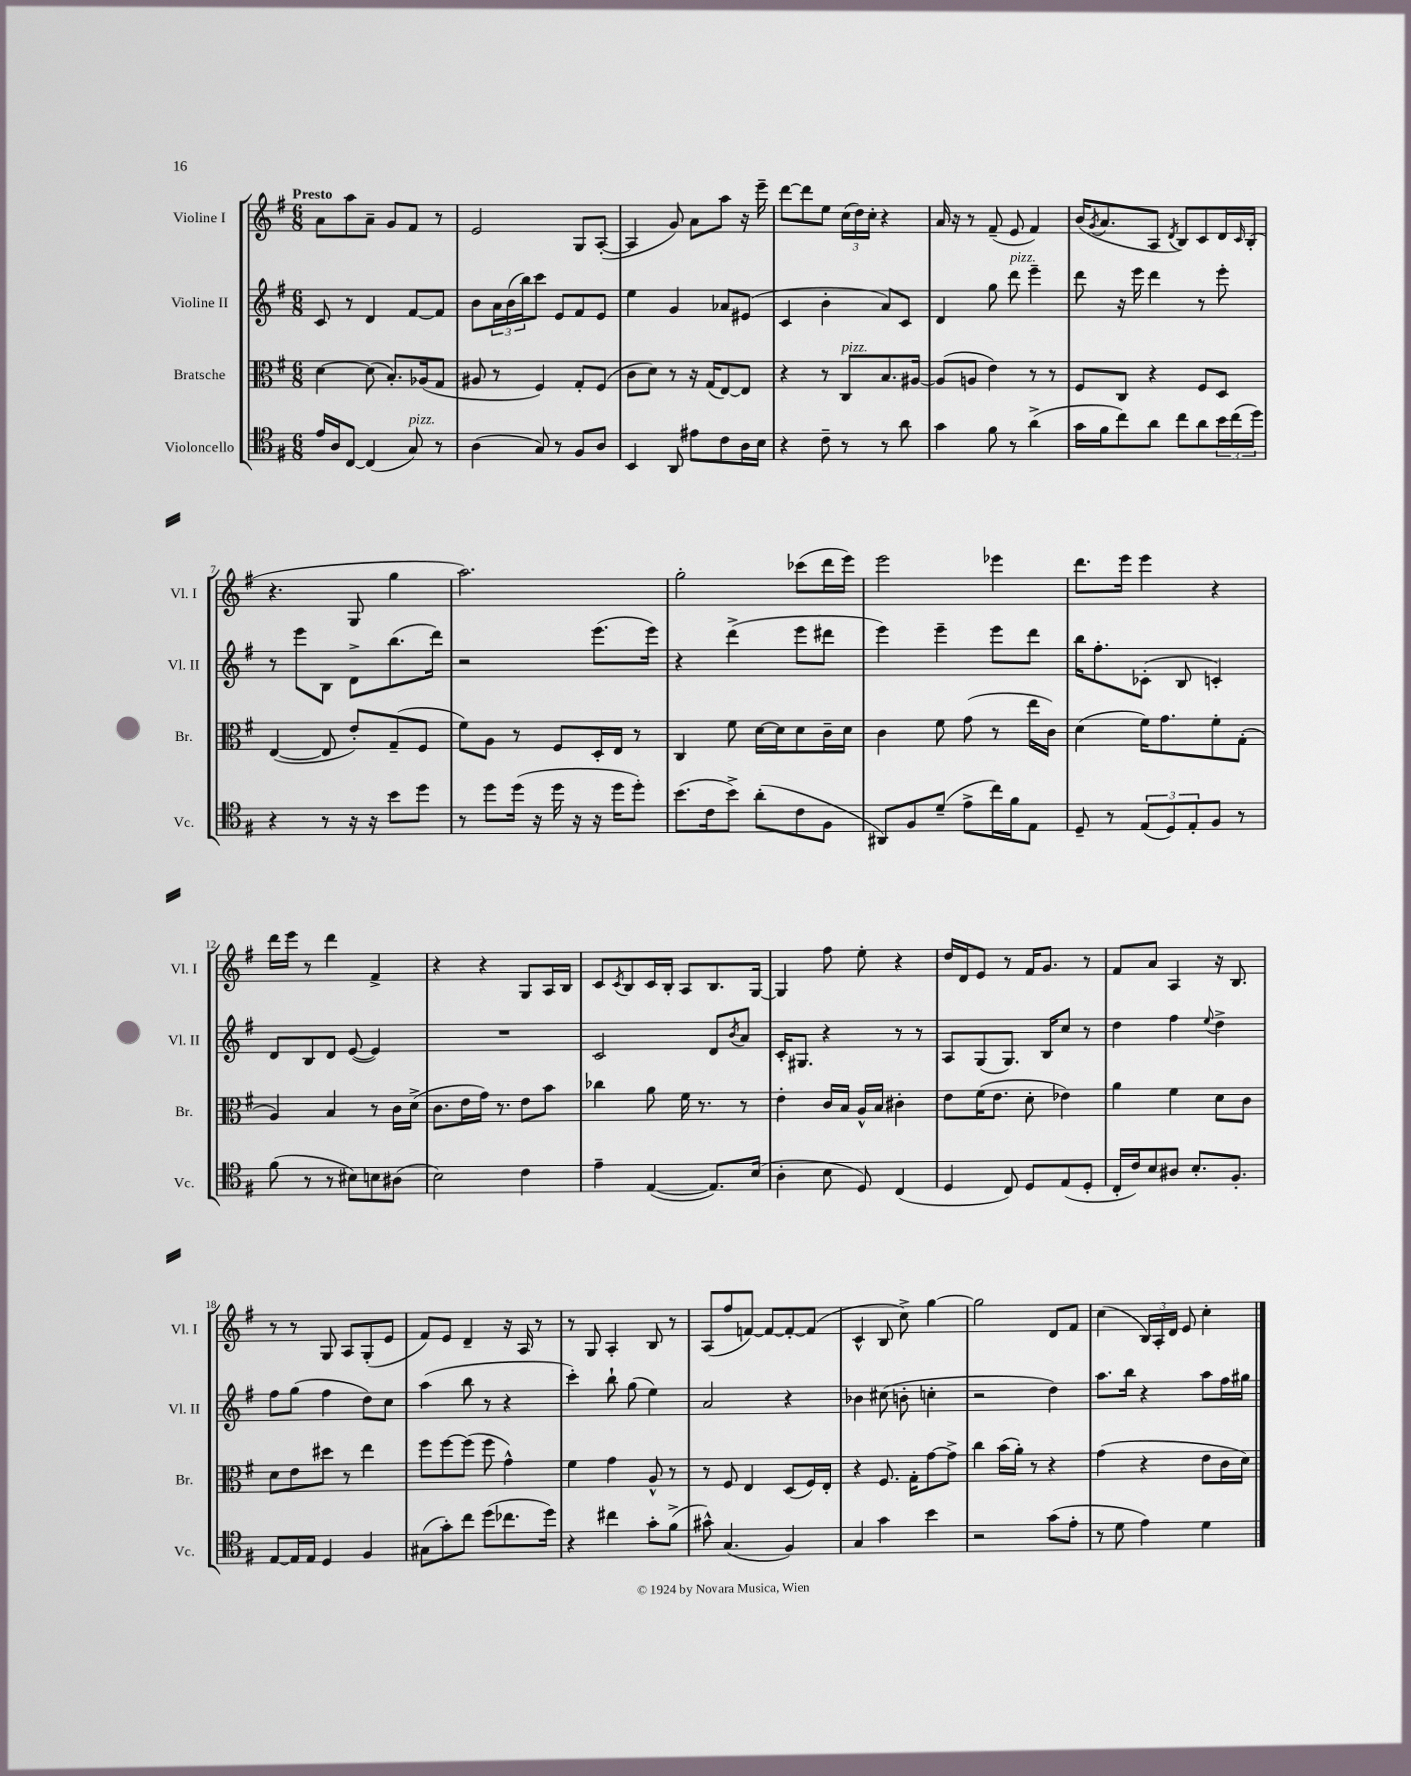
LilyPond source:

<<
\new StaffGroup <<
\new Staff = "s0" \with { instrumentName = "Violine I" shortInstrumentName = "Vl. I" } {
    \clef treble \key g \major \numericTimeSignature \time 6/8 \tempo "Presto"
    a'8 a''8 a'8-- g'8 fis'8 r8 |
    e'2 g8 a8~-.( |
    a4 g'8) a'8 a''8 r16 e'''16-- |
    d'''8~ d'''8 e''8 \tuplet 3/2 { c''16( d''16) c''16-. } r4 |
    a'16 r16 r8 fis'8--( e'8 fis'4) |
    b'16( \acciaccatura { g'8 } a'8. a8 \acciaccatura { d'8 } b8) c'8 d'16 \grace { c'16 } b16-.( |
    r4. g8 g''4 |
    a''2.) |
    g''2-. ces'''8( d'''16 e'''16) |
    e'''2 ees'''4 |
    d'''8. e'''16 e'''4 r4 |
    d'''16 e'''16 r8 d'''4 fis'4-> |
    r4 r4 g8 a16 b16 |
    c'8 \acciaccatura { c'8 } b8 c'16 b16-. a8 b8. g16~ |
    g4 fis''8 e''8-. r4 |
    d''16 d'16 e'8 r8 fis'16 g'8. r8 |
    fis'8 a'8 a4 r16 b8. |
    r8 r8 g8 a8 g8-.( e'8 |
    fis'8) e'8 d'4-- r16 a16 r8 |
    r8 g8 a4-. b8 r8 |
    a8( fis''8 f'8~) f'8~ f'8~-. f'8( |
    c'4-^ b8 c''8->) g''4~ |
    g''2 d'8 fis'8 |
    c''4( \tuplet 3/2 { b16) a16-. d'16 } e'8 c''4-. \bar "|." |
}
\new Staff = "s1" \with { instrumentName = "Violine II" shortInstrumentName = "Vl. II" } {
    \clef treble \key g \major \numericTimeSignature \time 6/8
    c'8 r8 d'4 fis'8~ fis'8 |
    b'8 \tuplet 3/2 { a'16 b'16( b''16) } c'''8 e'8 fis'8 e'8 |
    e''4 g'4 aes'8 eis'8( |
    c'4 b'4-. a'8) c'8 |
    d'4 g''8 d'''8^\markup { \italic "pizz." } e'''4-- |
    d'''8 r16 e'''16 d'''4 r8 e'''8-. |
    r8 e'''8 b8 d'8-> b''8.( d'''16) |
    r2 e'''8.( e'''16) |
    r4 d'''4->( e'''8 dis'''8 |
    e'''4) e'''4-- e'''8 d'''8 |
    b''16 fis''8.-. ces'8-.( b8 c'4-.) |
    d'8 b8 d'8 e'8~( e'4) |
    R2. |
    c'2 d'8 \acciaccatura { b'8 } a'8 |
    c'16-. gis8. r4 r8 r8 |
    a8 g8( g8.) b16 c''8 r8 |
    d''4 fis''4 \appoggiatura { e''8 } d''4-> |
    fis''8 g''8( fis''4 d''8) c''8 |
    a''4( b''8 r8 r4 |
    c'''4-.) b''8-! g''8( e''4) |
    a'2 r4 |
    bes'4 cis''8( b'8-. c''4-. |
    r2 d''4) |
    a''8. b''16 r4 a''8 fis''16 gis''16 \bar "|." |
}
\new Staff = "s2" \with { instrumentName = "Bratsche" shortInstrumentName = "Br." } {
    \clef alto \key g \major \numericTimeSignature \time 6/8
    d'4~ d'8( b8.-.) aes16( g8 |
    ais8 r8 fis4) g8-. fis8( |
    c'8 d'8) r8 r16 g16( e8~) e8 |
    r4 r8 c8^\markup { \italic "pizz." } b8. ais16~ |
    ais8( a8 e'4) r8 r8 |
    fis8 c8 r4 fis8 d8 |
    e4~( e8 e'8-.) g8--( fis8 |
    fis'8) a8 r8 fis8 d16-. e16 r8 |
    c4 fis'8 d'16~ d'16 d'8 c'16-- d'16 |
    c'4 fis'8 g'8( r8 e''16 c'16) |
    d'4( fis'16) g'8. fis'8-. g8-.( |
    a4) b4 r8 c'16 d'16->( |
    c'8. e'16 g'16) r8. e'8 b'8 |
    ces''4 a'8 fis'16 r8. r8 |
    e'4-. c'16 b16 a16-^ b16 cis'4-. |
    e'8 fis'16( e'8. d'8-. ees'4) |
    a'4 fis'4 d'8 c'8 |
    d'8 e'8 dis''8 r8 e''4 |
    fis''8 fis''8~ fis''8( fis''8 g'4-^) |
    fis'4 g'4 a8-^ r8 |
    r8 fis8 e4 d8( fis16) e16-. |
    r4 fis8. g16-. g'8~ g'8-> |
    c''4 b'16( a'16-.) r8 r4 |
    g'4( r4 e'8 c'16 d'16) \bar "|." |
}
\new Staff = "s3" \with { instrumentName = "Violoncello" shortInstrumentName = "Vc." } {
    \clef tenor \key g \major \numericTimeSignature \time 6/8
    e'16 a16 c8~ c4( g8^\markup { \italic "pizz." }) r8 |
    a4( g8) r8 fis8 a8 |
    b,4 a,8 eis'8 c'8 a16 b16 |
    r4 c'8-- r8 r8 a'8 |
    g'4 fis'8 r8 a'4->( |
    g'16 fis'16 c''8) a'8 c''8 a'8 \tuplet 3/2 { b'16 c''16( d''16) } |
    r4 r8 r16 r16 b'8 d''8 |
    r8 d''8 d''16( r16 d''16 r16 r16 d''16 d''8-.) |
    b'8.( c'16 b'8->) a'8-.( c'8 fis8 |
    ais,8) fis8 d'8--( e'8-> c''16) fis'16 e8 |
    d8-- r8 \tuplet 3/2 { e8( d8) e8-. } fis8 r8 |
    fis'8( r8 r8 bis8) b8 ais8( |
    b2) c'4 |
    e'4-- e4~( e8.) b16( |
    a4-. b8 d8) c4( |
    d4 c8) d8 e8( d8-. |
    c16-. c'16) b8 ais8 b8.-. fis8.-. |
    e8~ e16 e16 d4 fis4 |
    gis8( g'8-.) c''8 d''8( ces''8. d''16) |
    r4 cis''4 g'8-. fis'8->( |
    gis'8-^) g4.( fis4) |
    g4 g'4 b'4 |
    r2 g'8( e'8-. |
    r8 d'8 e'4) d'4 \bar "|." |
}
>>
>>
